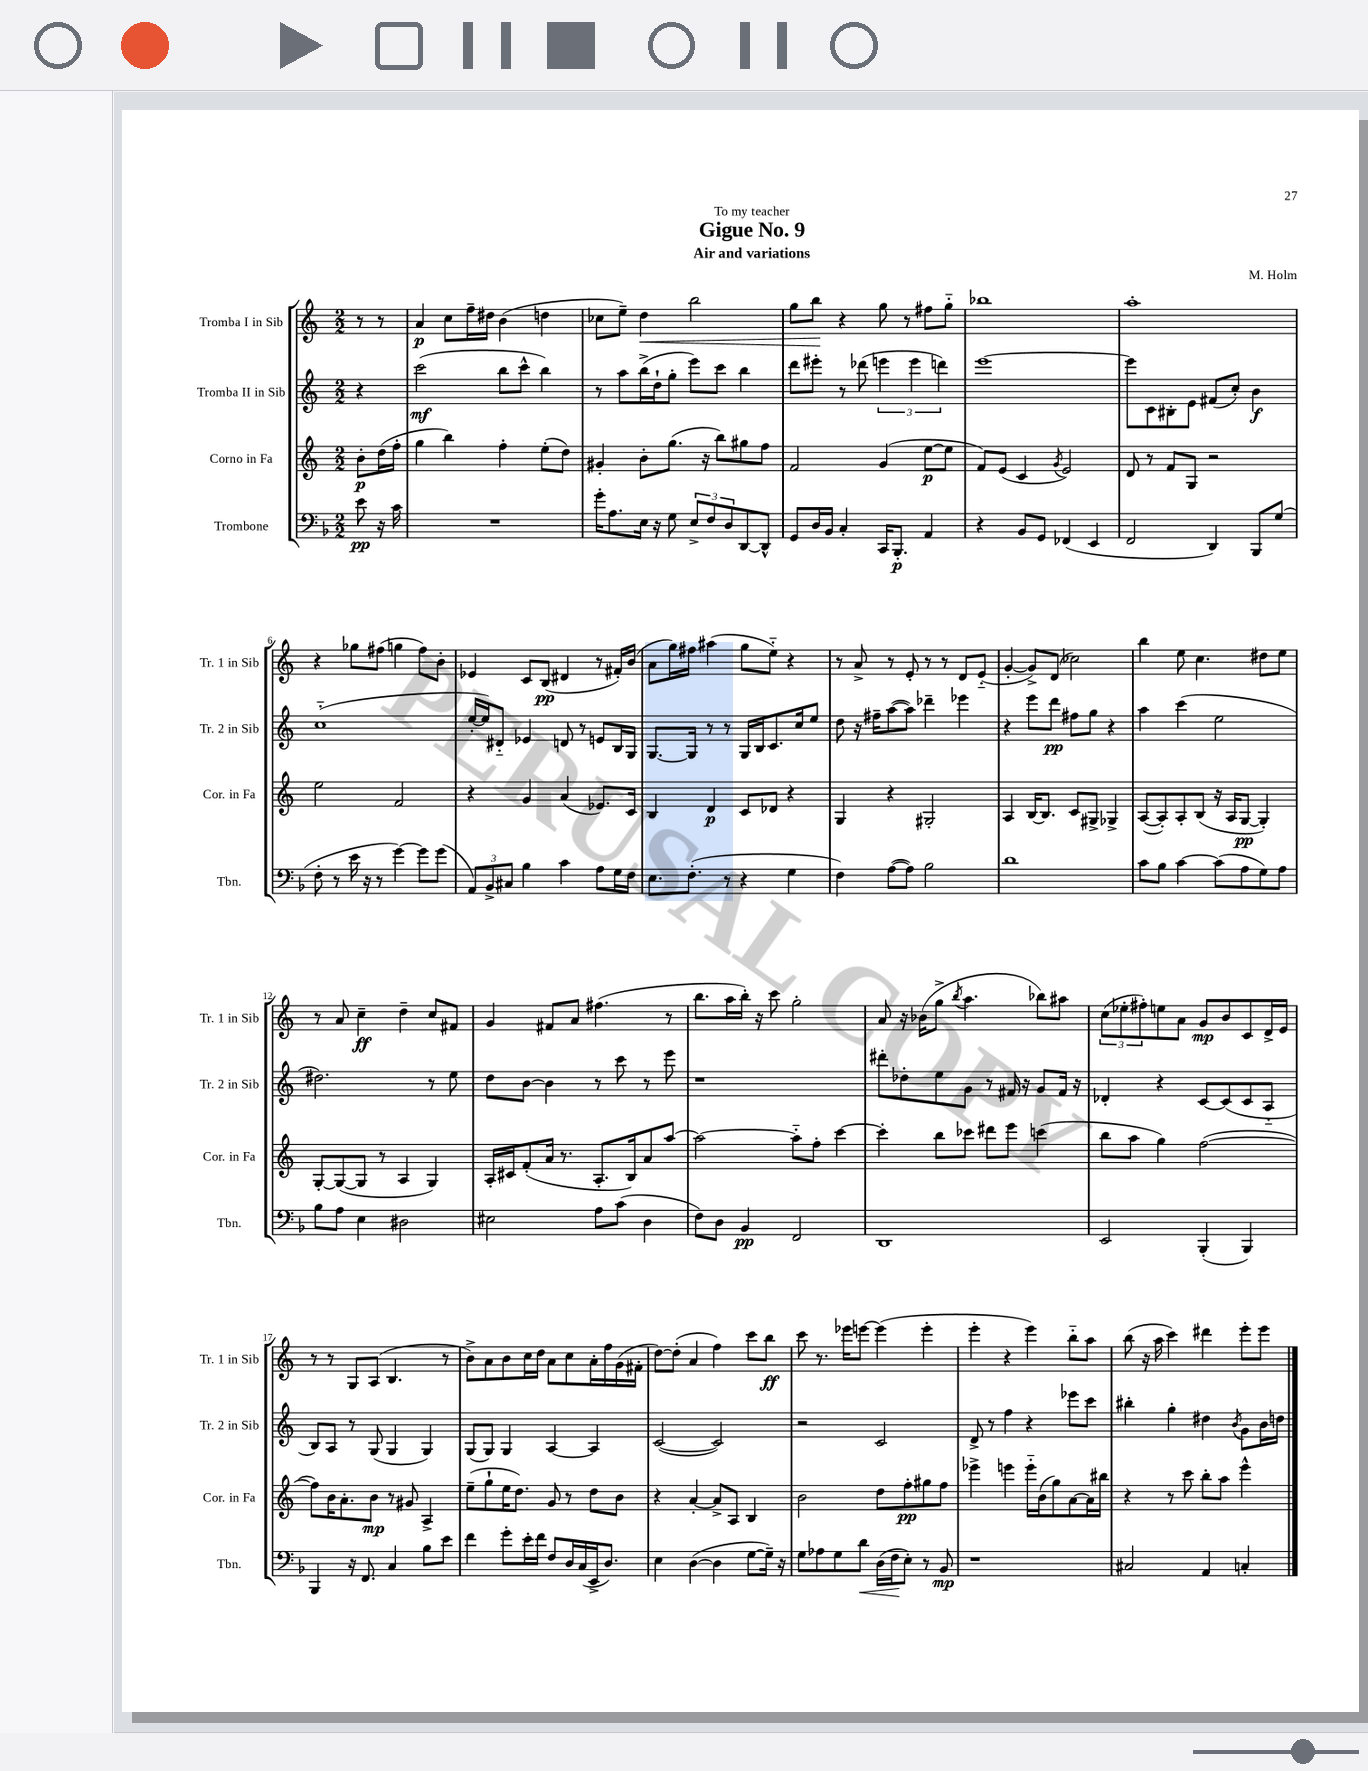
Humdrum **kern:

**kern	**dynam	**kern	**dynam	**kern	**dynam	**kern	**dynam
*part4	*part4	*part3	*part3	*part2	*part2	*part1	*part1
*staff4	*staff4	*staff3	*staff3	*staff2	*staff2	*staff1	*staff1
*I"Trombone	*	*I"Corno in Fa	*	*I"Tromba II in Sib	*	*I"Tromba I in Sib	*
*I'Tbn.	*	*I'Cor. in Fa	*	*I'Tr. 2 in Sib	*	*I'Tr. 1 in Sib	*
*clefF4	*	*clefG2	*	*clefG2	*	*clefG2	*
*k[b-]	*	*k[]	*	*k[]	*	*k[]	*
*M2/2	*	*M2/2	*	*M2/2	*	*M2/2	*
=	=	=	=	=	=	=	=
8e\	pp	8b'\L	p	4r	.	8r	.
16r	.	(16dd\L	.	.	.	8r	.
16c\	.	16ff'\JJ	.	.	.	.	.
=1	=1	=1	=1	=1	=1	=1	=1
1r	.	4gg\	.	(2ccc\	mf	4a/	p
.	.	4bb\)	.	.	.	8cc\L	.
.	.	.	.	.	.	16ff~\L	.
.	.	.	.	.	.	16dd#X\JJ	.
.	.	4ff'\	.	8bb\L	.	(4b\	.
.	.	.	.	8ccc^^\J	.	.	.
.	.	(8ee'\L	.	4bb\)	.	4ddn\	.
.	.	8dd\J)	.	.	.	.	.
=2	=2	=2	=2	=2	=2	=2	=2
16g'\KL	.	4g#X'/	.	8r	.	8cc-X\L	.
8.A\	.	.	.	.	.	.	.
.	.	.	.	8aa\L	.	8ee~\J)	.
!	!	!	!	!	!	!	!LO:HP:b
16E\Jk	.	8b'\L	.	(16bb^\L	.	4dd\	<
16r	.	.	.	16dd`\J	.	.	.
8G\	.	(8.gg\J	.	8gg'\J	.	.	.
12E^/L	.	.	.	8eee\L)	.	2bb\	.
.	.	16r	.	.	.	.	.
12F/	.	.	.	.	.	.	.
.	.	8bb\L)	.	8ccc\J	.	.	.
12D/	.	.	.	.	.	.	.
[8DD/	.	8gg#X\	.	4bb\	.	.	.
8DD^^/J]	.	8ff\J	.	.	.	.	.
=3	=3	=3	=3	=3	=3	=3	=3
8GG/L	.	2f/	.	8ddd\L	.	8gg\L	.
16D/L	.	.	.	8eee#X'\J	.	8bb\J	.
16BB-/JJ	.	.	.	.	.	.	.
4C'/	.	.	.	8r	.	4r	[
.	.	.	.	(8ddd-X\	.	.	.
16CC/KL	.	(4g/	.	6eeen\	.	8gg\	.
8.BBB-'/J	p	.	.	.	.	.	.
.	.	.	.	.	.	8r	.
.	.	.	.	6eee\	.	.	.
4AA/	.	[8ee\L	p	.	.	8ff#X\L	.
.	.	.	.	6dddn\)	.	.	.
.	.	8ee\J]	.	.	.	8gg\J	.
=4	=4	=4	=4	=4	=4	=4	=4
4r	.	8f/L)	.	[1eee	.	1bb-X	.
.	.	(8e/J	.	.	.	.	.
8BB-/L	.	4c/	.	.	.	.	.
8GG/J	.	.	.	.	.	.	.
.	.	8qg/	.	.	.	.	.
(4FF-X/	.	2e/)	.	.	.	.	.
4EE/	.	.	.	.	.	.	.
=5	=5	=5	=5	=5	=5	=5	=5
2FF/	.	8d/	.	8eee\L]	.	1aa'	.
.	.	8r	.	8c\	.	.	.
.	.	8f/L	.	8B#X'\	.	.	.
.	.	8G/J	.	8e\J	.	.	.
4DD/)	.	2r	.	(8f#X/L	.	.	.
.	.	.	.	8cc'/J)	.	.	.
8BBB-/L	.	.	.	4b\	f	.	.
(8G/J	.	.	.	.	.	.	.
!!LO:LB:g=z
=6	=6	=6	=6	=6	=6	=6	=6
8F'\	.	2ee\	.	(1cc	.	4r	.
8r	.	.	.	.	.	.	.
16e\	.	.	.	.	.	8gg-X\L	.
16r	.	.	.	.	.	.	.
8r	.	.	.	.	.	(8ff#X\J	.
[4g\)	.	2f/	.	.	.	4ggn\	.
8g\L]	.	.	.	.	.	8ff#\L)	.
(8g\J	.	.	.	.	.	8b'\J	.
=7	=7	=7	=7	=7	=7	=7	=7
12AA/L)	.	4r	.	[16ee'/LL	.	4e-X/	.
.	.	.	.	16ee/J])	.	.	.
12BB-^/	.	.	.	.	.	.	.
.	.	.	.	8d#X/J	.	.	.
12C#X/J	.	.	.	.	.	.	.
4B-\	.	4g/	.	4e-X/	.	8c/L	.
.	.	.	.	.	.	(8B/J	pp
4c\	.	(4a/	.	8dn/	.	4d#X/	.
.	.	.	.	8r	.	.	.
8A\L	.	8.e-X/L)	.	8en/L	.	8r	.
16G\L	.	.	.	16B/L	.	16f#X'/LL)	.
16F\JJ	.	16c/Jk	.	16G/JJ	.	(16b/JJ	.
=8	=8	=8	=8	=8	=8	=8	=8
8.E\L	.	4B/	.	[8.G/L	.	8a\L	.
.	.	.	.	.	.	16gg\L)	.
(8.F'\J	.	.	.	16G/Jk]	.	16ff#X\JJ	.
.	.	4d/	p	8r	.	(4aa#X\	.
8r	.	.	.	8r	.	.	.
4r	.	8c/L	.	16G/LL	.	8gg\L	.
.	.	.	.	16B/J	.	.	.
.	.	8d-X/J	.	8.c/	.	8ee\J)	.
4G\	.	4r	.	.	.	4r	.
.	.	.	.	16cc/k	.	.	.
.	.	.	.	8ee/J	.	.	.
=9	=9	=9	=9	=9	=9	=9	=9
4F\)	.	4G/	.	8dd\	.	8r	.
.	.	.	.	16r	.	8a^/	.
.	.	.	.	16ff#X~\KL	.	.	.
([8A\L	.	4r	.	([8aa\	.	8r	.
8A\J])	.	.	.	8aa\J])	.	8e'/	.
2B-\	.	2G#X'/	.	4ddd-X~\	.	8r	.
.	.	.	.	.	.	8r	.
.	.	.	.	4eee-X\	.	8d/L	.
.	.	.	.	.	.	(8e/J	.
=10	=10	=10	=10	=10	=10	=10	=10
1d	.	4A/	.	4r	.	[4g'/	.
.	.	[16B/KL	.	8eee\L	.	8g^/L])	.
.	.	8.B/J]	.	.	.	.	.
.	.	.	.	8ddd\J	pp	(8d/J	.
.	.	8c/L	.	8ff#X\L	.	2cc-X\)	.
.	.	8G#X^/J	.	8gg\J	.	.	.
.	.	4G-X^/	.	4r	.	.	.
=11	=11	=11	=11	=11	=11	=11	=11
8c\L	.	([8A/L	.	4aa\	.	4bb\	.
8B-\J	.	8A'/])	.	.	.	.	.
[4c\	.	8A'/	.	(4ccc\	.	8ee\	.
.	.	(8B/J	.	.	.	4.cc\	.
(8c\L]	.	16r	.	2ee\	.	.	.
.	.	16A/KL	.	.	.	.	.
8A\	.	[8G/J	pp	.	.	.	.
8G\)	.	4G'/])	.	.	.	8dd#X\L	.
8A\J	.	.	.	.	.	8ee\J	.
!!LO:LB:g=z
=12	=12	=12	=12	=12	=12	=12	=12
8B-\L	.	[8G'/L	.	2.dd#X\)	.	8r	.
8A\J	.	(8G/_	.	.	.	8a/	.
4E\	.	8G/J]	.	.	.	4cc~\	ff
.	.	8r	.	.	.	.	.
2D#X\	.	4A/	.	.	.	4dd~\	.
.	.	4G/)	.	8r	.	8cc/L	.
.	.	.	.	8ee\	.	8f#X/J	.
=13	=13	=13	=13	=13	=13	=13	=13
2E#X\	.	16A'/LL	.	8dd\L	.	4g/	.
.	.	16c#X/J	.	.	.	.	.
.	.	(8f'/	.	[8b\J	.	.	.
.	.	16a/Jk	.	4b\]	.	8f#X/L	.
.	.	8.r	.	.	.	.	.
.	.	.	.	.	.	8a/J	.
8A\L	.	8.A'/L	.	8r	.	(4.ff#X\	.
(8c\J	.	.	.	8ccc\	.	.	.
.	.	16B/k)	.	.	.	.	.
4D\	.	8a/	.	8r	.	.	.
.	.	[8aa/J	.	8eee\	.	8r	.
=14	=14	=14	=14	=14	=14	=14	=14
8F\L)	.	2aa\_	.	1r	.	8.bb\L	.
8D\J	.	.	.	.	.	.	.
.	.	.	.	.	.	16aa\L	.
4BB-/	pp	.	.	.	.	16bb'\JJ)	.
.	.	.	.	.	.	16r	.
.	.	.	.	.	.	8ccc\	.
2FF/	.	8aa\L]	.	.	.	2gg'\	.
.	.	8ff'\J	.	.	.	.	.
.	.	[4ccc\	.	.	.	.	.
=15	=15	=15	=15	=15	=15	=15	=15
1DD	.	4ccc'\]	.	8ddd#X'\L	.	8a/	.
.	.	.	.	8dd-X'\	.	16r	.
.	.	.	.	.	.	(16b-X\KL	.
.	.	8bb\L	.	8ee\	.	8gg^\J	.
.	.	.	.	.	.	8qbb/	.
.	.	8ccc-X\J	.	8g\J	.	4.aa\	.
.	.	8ddd#X\L	.	8r	.	.	.
.	.	8eee\J	.	16f#X/	.	.	.
.	.	.	.	16r	.	.	.
.	.	(4cccn\	.	8g/L	.	8bb-X\L)	.
.	.	.	.	16f#/Jk	.	8aa#X\J	.
.	.	.	.	16r	.	.	.
=16	=16	=16	=16	=16	=16	=16	=16
2EE/	.	8bb\L	.	4d-X'/	.	(12cc\L	.
.	.	.	.	.	.	12ee-X'\	.
.	.	8aa\J	.	.	.	.	.
.	.	.	.	.	.	12ff#X'\)	.
.	.	4gg\)	.	4r	.	8een\	.
.	.	.	.	.	.	8a\J	.
(4BBB-'/	.	([2ff\	.	[8c/L	.	8g/L	mp
.	.	.	.	(8c/]	.	8b/	.
4BBB-/)	.	.	.	8c/	.	8c/	.
.	.	.	.	8A/J	.	16d^/L	.
.	.	.	.	.	.	16e/JJ	.
!!LO:LB:g=z
=17	=17	=17	=17	=17	=17	=17	=17
4BBB-/	.	8ff\L])	.	8B/L)	.	8r	.
.	.	16b\K	.	8A/J	.	8r	.
.	.	8.a'\	.	.	.	.	.
16r	.	.	.	8r	.	8G/L	.
8.FF/	.	.	.	.	.	.	.
.	.	8b\J	mp	(8G/	.	(8A/J	.
4C/	.	8r	.	4G/	.	4.B/	.
.	.	8g#X/	.	.	.	.	.
8B-\L	.	4A^/	.	4G/)	.	.	.
8e\J	.	.	.	.	.	8r	.
=18	=18	=18	=18	=18	=18	=18	=18
4f\	.	(8ee~\L	.	(8G/L	.	8b^\L)	.
.	.	8gg`\	.	8G/J)	.	8a\	.
8g'\L	.	16ee\K	.	4G/	.	8b\	.
.	.	8.dd\J)	.	.	.	.	.
16e'\L	.	.	.	.	.	16cc\L	.
16f\JJ	.	.	.	.	.	16dd\JJ	.
8F/L	.	8g/	.	[4A/	.	8a\L	.
16D/L	.	8r	.	.	.	8cc\	.
(16C/	.	.	.	.	.	.	.
16EE^/J	.	8dd\L	.	4A/]	.	16a'\L	.
8.D/J)	.	.	.	.	.	16ff\	.
.	.	8b\J	.	.	.	(16g\	.
.	.	.	.	.	.	16f#X'\JJ	.
=19	=19	=19	=19	=19	=19	=19	=19
4E\	.	4r	.	([2c/	.	[8dd\L)	.
.	.	.	.	.	.	(8dd'\J]	.
([4D\	.	[4a'/	.	.	.	4a/	.
4D\]	.	8a^/L]	.	2c/])	.	4ff\)	.
.	.	8A/J	.	.	.	.	.
[8G\L	.	4B/	.	.	.	8ccc\L	.
16G~\Jk])	.	.	.	.	.	8bb\J	ff
16r	.	.	.	.	.	.	.
=20	=20	=20	=20	=20	=20	=20	=20
8G\L	.	2b\	.	2r	.	8ccc\	.
8A-X\	.	.	.	.	.	8.r	.
8G\	.	.	.	.	.	.	.
.	.	.	.	.	.	16eee-X\KL	.
!	!LO:HP:b	!	!	!	!	!	!
8d\J	<	.	.	.	.	[8eeen\J	.
(16D\LL	.	8dd\L	.	2c/	.	(4eee\]	.
16F\J	.	.	.	.	.	.	.
8E'\J)	[	8ff'\	pp	.	.	.	.
8r	.	8gg#X\	.	.	.	4eee'\	.
8BB-/	mp	8ff\J	.	.	.	.	.
=21	=21	=21	=21	=21	=21	=21	=21
1r	.	4eee-X^\	.	8d^/	.	4eee'\	.
.	.	.	.	8r	.	.	.
.	.	4eeen\	.	4ff\	.	4r	.
.	.	16eee\LL	.	4r	.	4eee\)	.
.	.	(16b\J	.	.	.	.	.
.	.	8gg\)	.	.	.	.	.
.	.	[8a\	.	8eee-X\L	.	8bb\L	.
.	.	16a\L]	.	8ccc\J	.	8aa\J	.
.	.	16bb#X\JJ	.	.	.	.	.
=22	=22	=22	=22	=22	=22	=22	=22
2C#X/	.	4r	.	4bb#X'\	.	(8bb\	.
.	.	.	.	.	.	16r	.
.	.	.	.	.	.	16aa\	.
.	.	8r	.	4gg'\	.	4ccc\)	.
.	.	8ccc\	.	.	.	.	.
4AA/	.	8bb'\L	.	4dd#X\	.	4ddd#X\	.
.	.	8aa\J	.	.	.	.	.
.	.	.	.	8qb/	.	.	.
4Cn'/	.	4eee^^\	.	8g\L	.	8eee'\L	.
.	.	.	.	16b\L	.	8eee\J	.
.	.	.	.	16ddn\JJ	.	.	.
==	==	==	==	==	==	==	==
*-	*-	*-	*-	*-	*-	*-	*-
